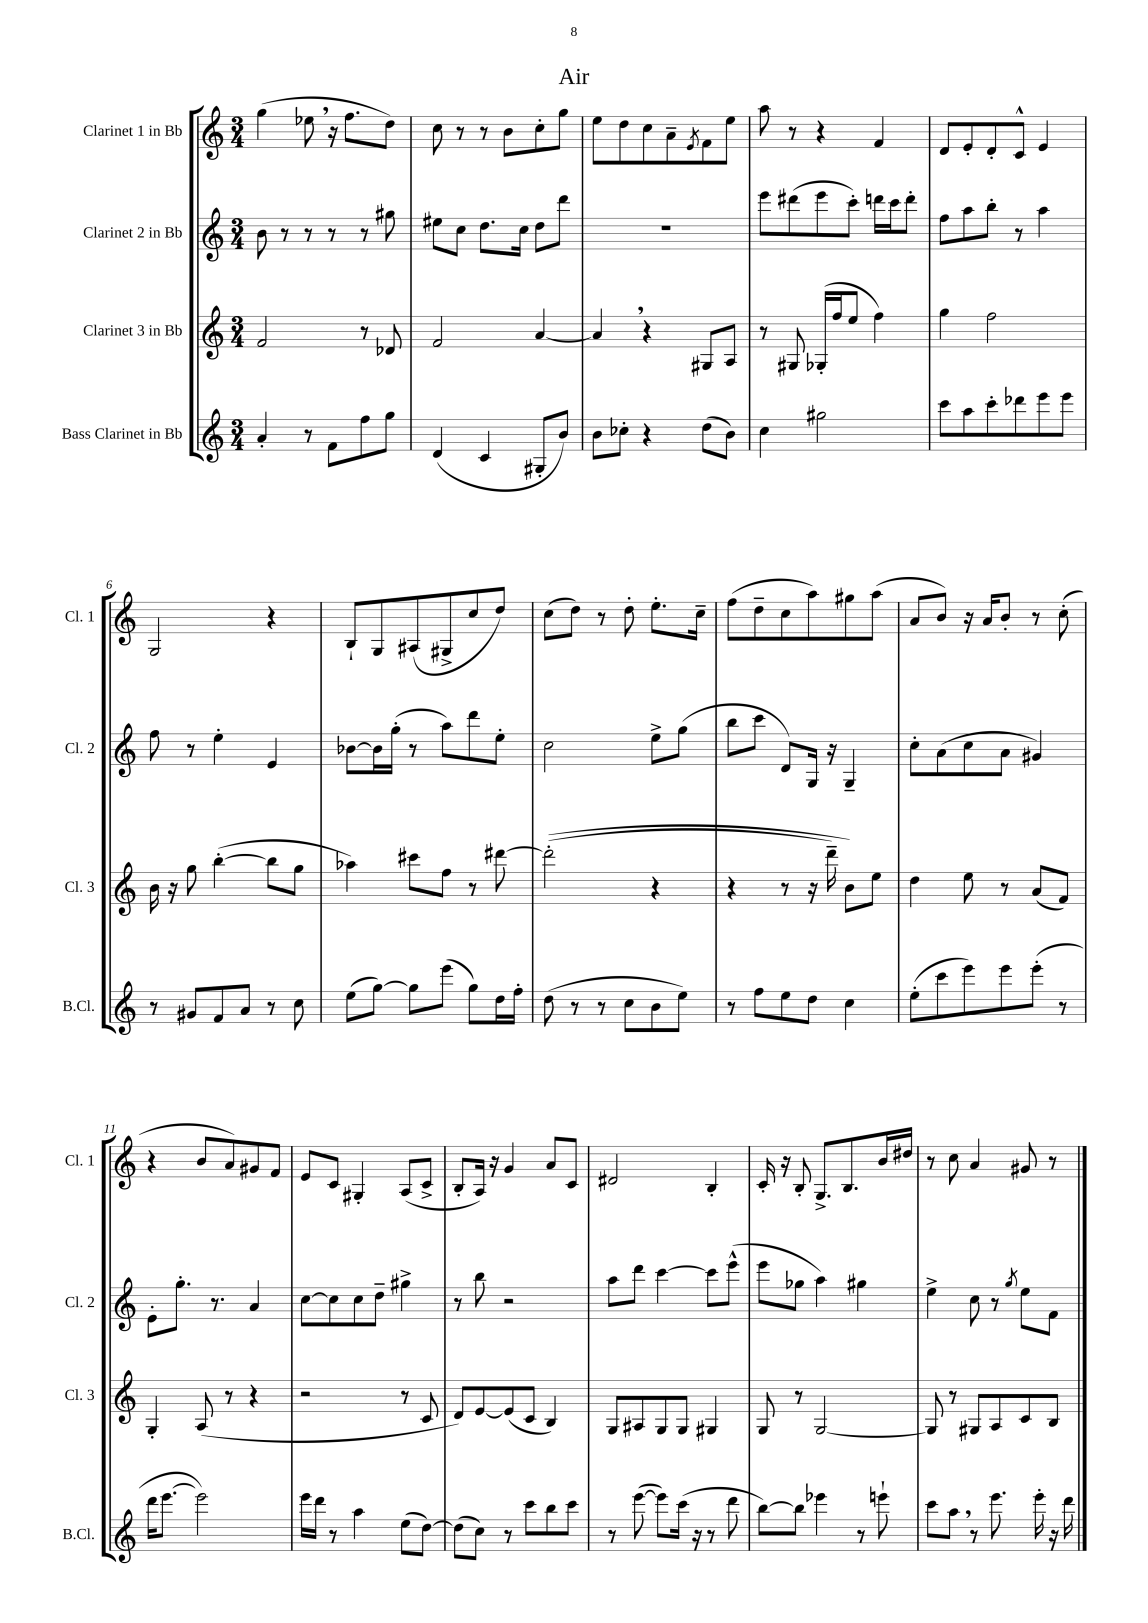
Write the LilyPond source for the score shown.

\header { title = "Air" }
<<
\new StaffGroup <<
\new Staff = "s0" \with { instrumentName = "Clarinet 1 in Bb" shortInstrumentName = "Cl. 1" } {
    \clef treble \key c \major \numericTimeSignature \time 3/4
    g''4( ees''8 \breathe r16 f''8. d''8) |
    c''8 r8 r8 b'8 c''8-. g''8 |
    e''8 d''8 c''8 a'8-- \acciaccatura { e'8 } f'8 e''8 |
    a''8 r8 r4 f'4 |
    d'8 e'8-. d'8-. c'8-^ e'4 |
    g2 r4 |
    b8-! g8 ais8( gis8-> c''8 d''8) |
    c''8( d''8) r8 d''8-. e''8.-. c''16-- |
    f''8( d''8-- c''8 a''8) gis''8 a''8( |
    a'8 b'8) r16 a'16 b'8-. r8 c''8-.( |
    r4 b'8 a'8) gis'8 f'8 |
    e'8 c'8 gis4-. a8( c'8-> |
    b8-. a16) r16 g'4 a'8 c'8 |
    dis'2 b4-. |
    c'16-. r16 b8-. g8.-> b8. b'16 dis''16 |
    r8 c''8 a'4 gis'8 r8 \bar "|." |
}
\new Staff = "s1" \with { instrumentName = "Clarinet 2 in Bb" shortInstrumentName = "Cl. 2" } {
    \clef treble \key c \major \numericTimeSignature \time 3/4
    b'8 r8 r8 r8 r8 gis''8 |
    eis''8 c''8 d''8. c''16 d''8 d'''8 |
    R2. |
    e'''8 dis'''8( e'''8 c'''8-.) d'''16 c'''16 d'''8-. |
    f''8 a''8 b''8-. r8 a''4 |
    f''8 r8 e''4-. e'4 |
    bes'8~ bes'16 g''16-.( r8 a''8) d'''8 e''8-. |
    c''2 e''8-> g''8( |
    b''8 c'''8 d'8) g16 r16 g4-- |
    c''8-. a'8( c''8 a'8 gis'4) |
    e'8-. g''8.-. r8. a'4 |
    c''8~ c''8 c''8 d''8-- gis''4-> |
    r8 b''8 r2 |
    a''8 d'''8 c'''4~ c'''8 e'''8-^( |
    e'''8 ges''8 a''4) gis''4 |
    e''4-> c''8 r8 \acciaccatura { g''8 } e''8 f'8 \bar "|." |
}
\new Staff = "s2" \with { instrumentName = "Clarinet 3 in Bb" shortInstrumentName = "Cl. 3" } {
    \clef treble \key c \major \numericTimeSignature \time 3/4
    f'2 r8 des'8 |
    f'2 a'4~ |
    a'4 \breathe r4 gis8 a8 |
    r8 gis8 ges16-.( f''16 e''8 f''4) |
    g''4 f''2 |
    b'16 r16 g''8 b''4~-.( b''8 g''8 |
    aes''4) cis'''8 f''8 r8 dis'''8~ |
    dis'''2-.(\( r4 |
    r4 r8 r16 d'''16--) b'8\) e''8 |
    d''4 e''8 r8 a'8( f'8) |
    g4-. a8( r8 r4 |
    r2 r8 c'8 |
    d'8) e'8~ e'8( c'8 b4) |
    g8 ais8 g8 g8 gis4 |
    g8 r8 g2~ |
    g8 r8 gis8 a8 c'8 b8 \bar "|." |
}
\new Staff = "s3" \with { instrumentName = "Bass Clarinet in Bb" shortInstrumentName = "B.Cl." } {
    \clef treble \key c \major \numericTimeSignature \time 3/4
    a'4-. r8 f'8 f''8 g''8 |
    d'4( c'4 gis8-. b'8) |
    b'8 ces''8-. r4 d''8( b'8) |
    c''4 gis''2 |
    c'''8 a''8 c'''8-. des'''8 e'''8 e'''8 |
    r8 gis'8 f'8 a'8 r8 c''8 |
    e''8( g''8~) g''8 e'''8( g''8) d''16 f''16-. |
    d''8( r8 r8 c''8 b'8 e''8) |
    r8 f''8 e''8 d''8 c''4 |
    e''8-.( c'''8 e'''8) e'''8 e'''8-.( r8 |
    d'''16 e'''8.~ e'''2) |
    e'''16 d'''16 r8 a''4 e''8( d''8~) |
    d''8( c''8) r8 c'''8 b''8 c'''8 |
    r8 e'''8~( e'''8) c'''16( r16 r8 d'''8 |
    b''8~) b''8 ees'''4 r8 e'''8-! |
    c'''8 a''8 \breathe r8 e'''8. e'''16-. r16 d'''16 \bar "|." |
}
>>
>>
